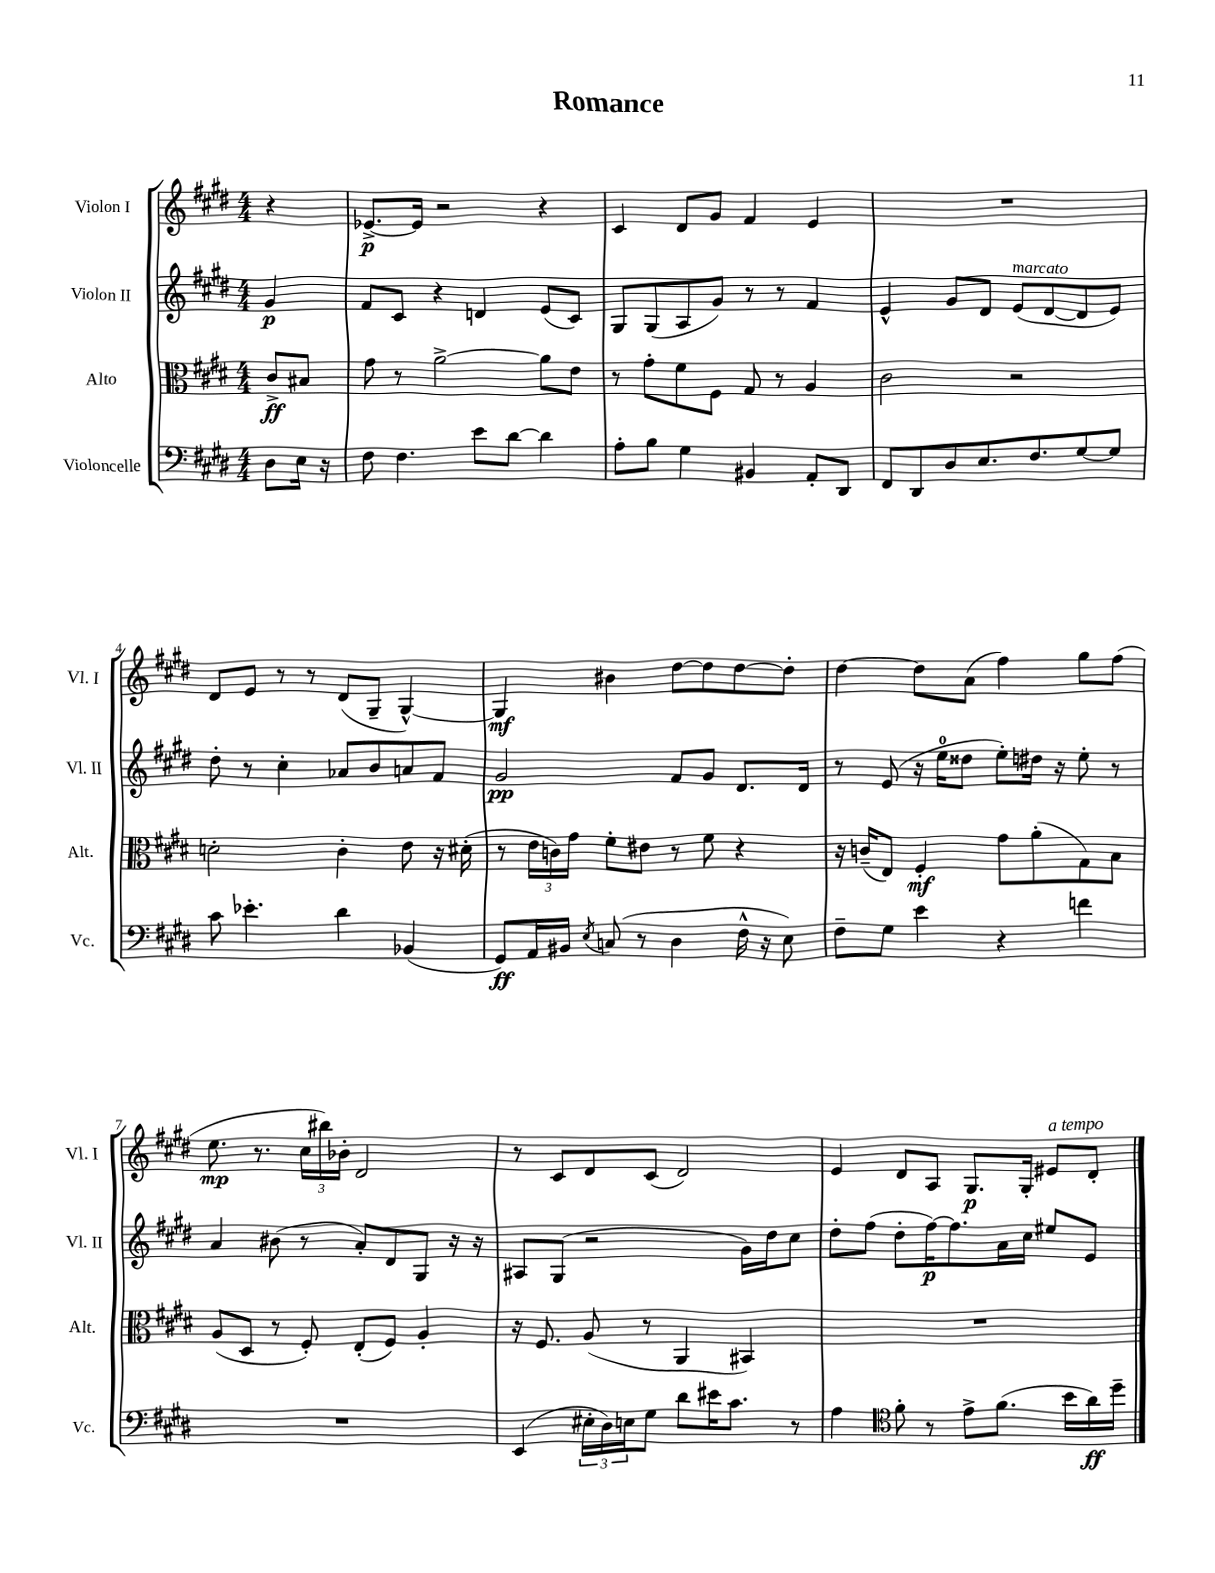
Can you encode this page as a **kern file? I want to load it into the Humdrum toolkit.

**kern	**kern	**kern	**kern
*staff4	*staff3	*staff2	*staff1
*clefF4	*clefC3	*clefG2	*clefG2
*k[f#c#g#d#]	*k[f#c#g#d#]	*k[f#c#g#d#]	*k[f#c#g#d#]
*M4/4	*M4/4	*M4/4	*M4/4
8D#	8c#^	4g#	4r
16E	8B#	.	.
16r	.	.	.
=	=	=	=
8F#	8g#	8f#	[8.e-^
4.F#	8r	8c#	.
.	.	.	16e-]
.	[2a^	4r	2r
8e	.	4d	.
[8d#	.	.	.
4d#]	8a]	(8e	4r
.	8e	8c#)	.
=	=	=	=
8A'	8r	8G#	4c#
8B	8g#'	(8G#	.
4G#	8f#	8A	8d#
.	8F#	8g#)	8g#
4BB#	8G#	8r	4f#
.	8r	8r	.
8AA'	4A	4f#	4e
8DD#	.	.	.
=	=	=	=
8FF#	2c#	4e^^	1r
8DD#	.	.	.
8D#	.	8g#	.
8.E	.	8d#	.
.	2r	(8e	.
8.F#	.	.	.
.	.	[8d#	.
[8G#	.	8d#]	.
8G#]	.	8e)	.
=	=	=	=
8c#	2d'	8dd#'	8d#
4.e-'	.	8r	8e
.	.	4cc#'	8r
.	.	.	8r
4d#	4c#'	8a-	(8d#
.	.	8b	8G#~
(4BB-	8e	8a	[4G#^^)
.	16r	8f#	.
.	(16d#'	.	.
=	=	=	=
8GG#)	8r	2g#	4G#]
16AA	24e	.	.
.	24c)	.	.
16BB#	.	.	.
.	24g#	.	.
8qE	.	.	.
(8C	8f#'	.	4b#
8r	8e#	.	.
4D#	8r	8f#	[8dd#
.	8f#	8g#	8dd#]
16F#^^	4r	8.d#	[8dd#
16r	.	.	.
8E)	.	.	8dd#']
.	.	16d#	.
=	=	=	=
8F#~	16r	8r	[4dd#
.	(16c~	.	.
8G#	8E)	(8e	.
4e	4F#'	16r	8dd#]
.	.	16ee	.
.	.	8dd##	(8a
4r	8g#	8ee')	4ff#)
.	(8a'	16dd#	.
.	.	16r	.
4f	8G#)	8ee'	8gg#
.	8B	8r	(8ff#
=	=	=	=
1r	(8A	4a	8.ee
.	8D#	.	.
.	.	.	8.r
.	8r	(8b#	.
.	8F#')	8r	24cc#
.	.	.	24bb#)
.	.	.	24b-'
.	(8E'	8a')	2d#
.	8F#)	8d#	.
.	4A'	8G#	.
.	.	16r	.
.	.	16r	.
=	=	=	=
(4EE	16r	8A#	8r
.	8.F#	.	.
.	.	(8G#	8c#
24E#'	(8A	2r	8d#
24D#)	.	.	.
24E	.	.	.
8G#	8r	.	(8c#
8d#	4AA	.	2d#)
16e#	.	.	.
8.c#	.	.	.
.	4BB#)	16g#)	.
.	.	16dd#	.
8r	.	8cc#	.
=	=	=	=
4A	1r	8dd#'	4e
.	.	(8ff#	.
*clefC4	*	*	*
8f#'	.	8dd#'	8d#
8r	.	[16ff#)	8A
.	.	8.ff#]	.
8e^	.	.	8.G#
(8.f#	.	16a	.
.	.	16cc#	16G#'
.	.	8ee#	8e#
16b	.	.	.
16a)	.	8e	8d#'
16dd#~	.	.	.
==	==	==	==
*-	*-	*-	*-
